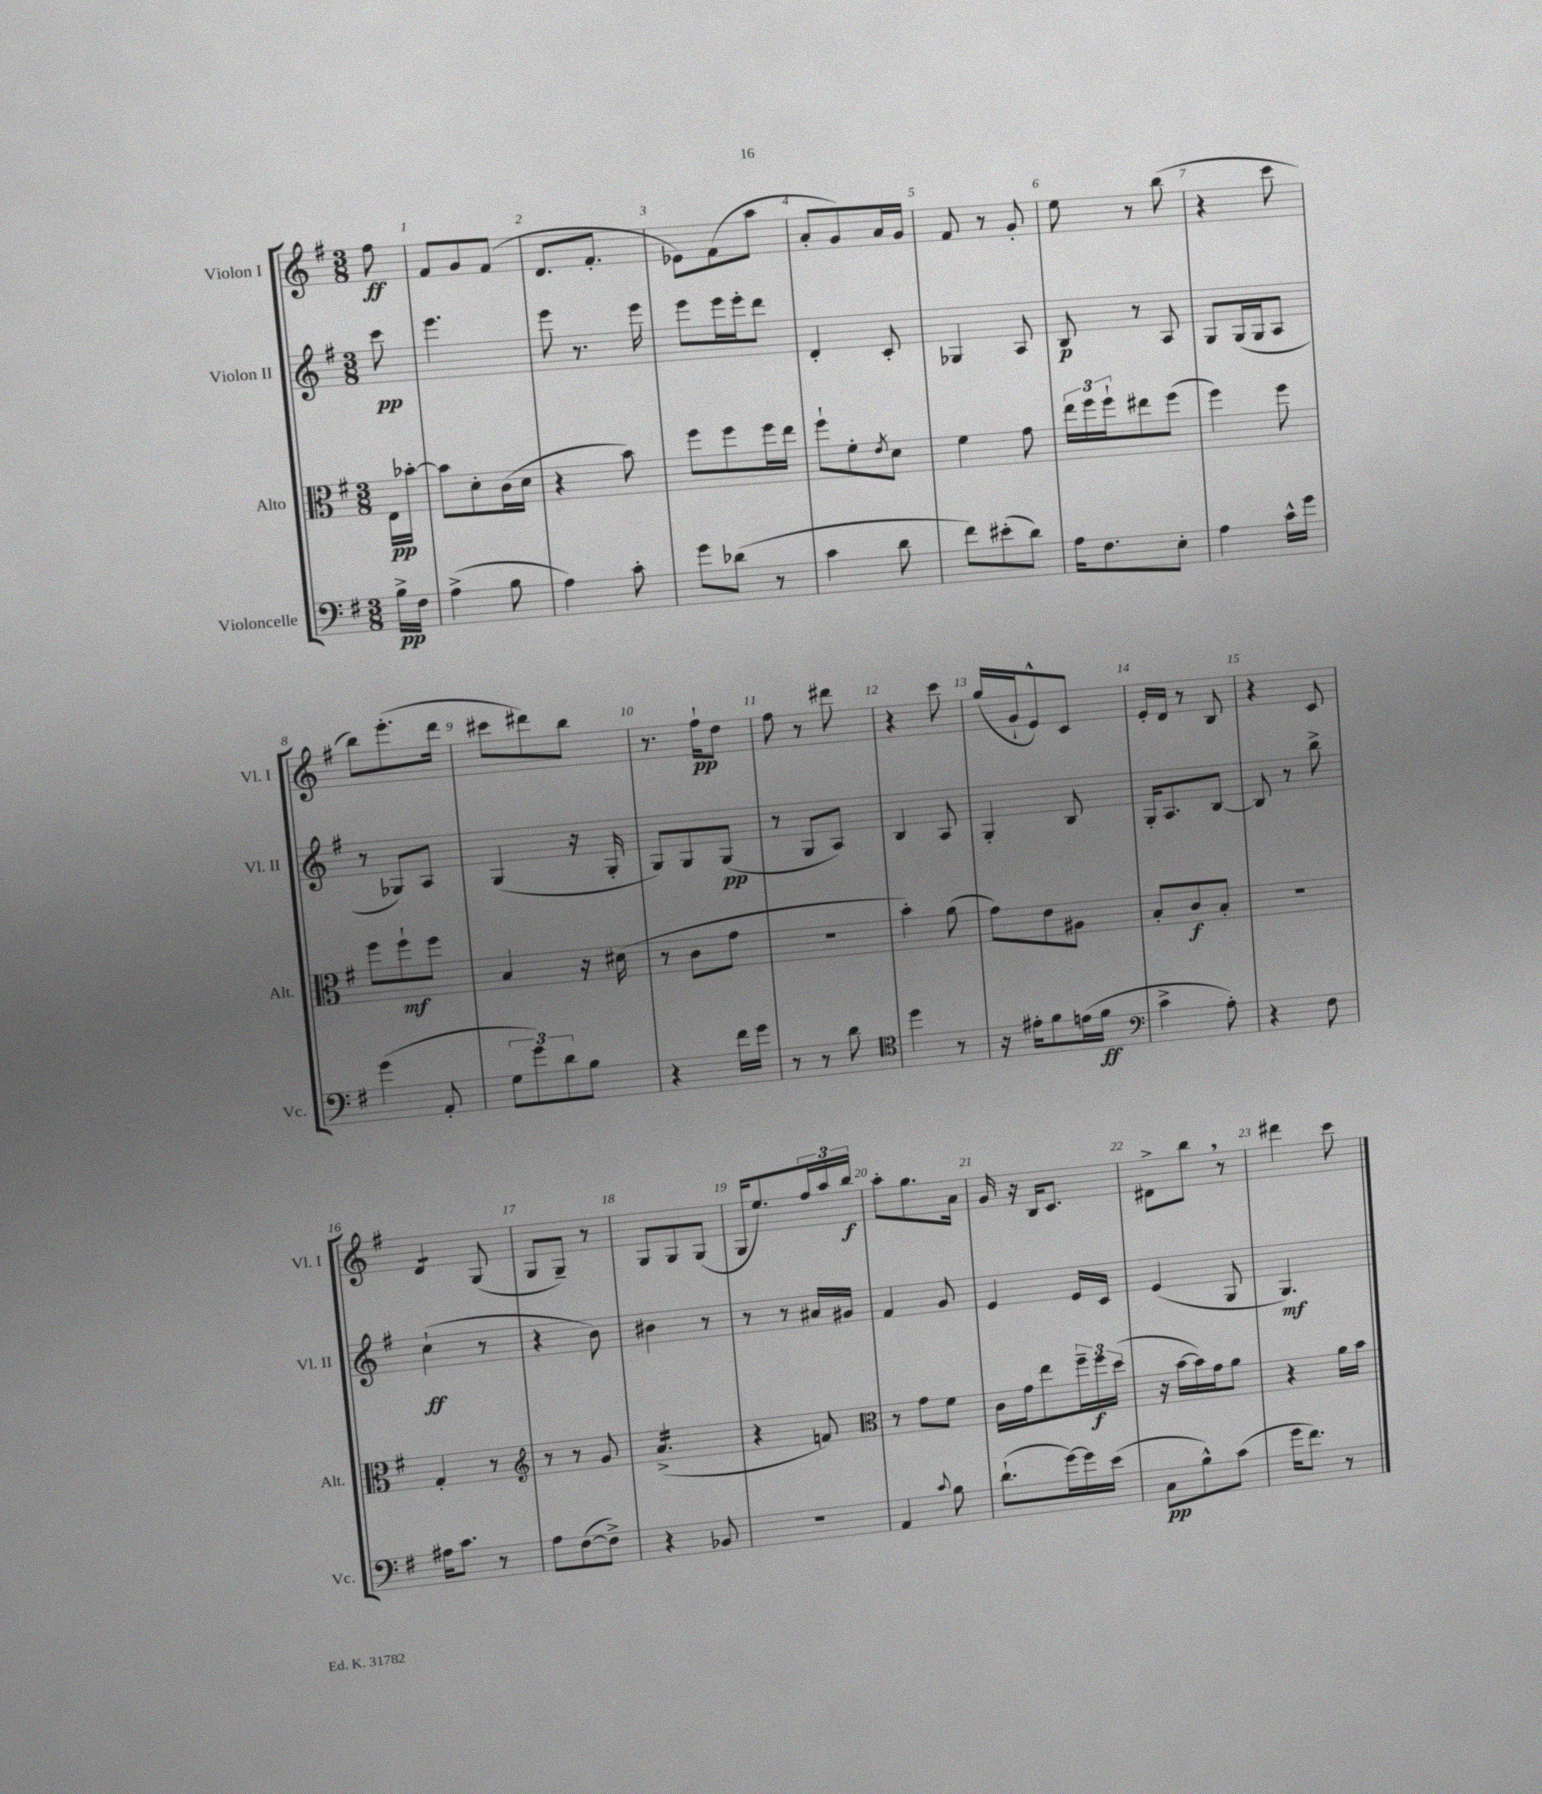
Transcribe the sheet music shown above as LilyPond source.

<<
\new StaffGroup <<
\new Staff = "s0" \with { instrumentName = "Violon I" shortInstrumentName = "Vl. I" } {
    \clef treble \key g \major \numericTimeSignature \time 3/8 \partial 8
    fis''8\ff |
    fis'8 g'8 fis'8( |
    d'8. fis'8.-. |
    ees'8) fis'8( a''8 |
    a'8-. g'8) a'16 g'16 |
    fis'8 r8 g'8-. |
    e''8 r8 b''8( |
    r4 c'''8 |
    b''8) e'''8.-.( d'''16 |
    cis'''8 dis'''8) b''8 |
    r8. fis''16-!\pp d''8 |
    fis''8 r8 dis'''8 |
    r4 c'''8 |
    g''16( g'16-! e'8-^) c'8 |
    e'16-. d'16 r8 b8 |
    r4 c'8 |
    d'4:8 g8( |
    g8 g8--) r8 |
    g8 g8 g8( |
    g16 e''8.) \tuplet 3/2 { fis''16 a''16 b''16\f } |
    a''8-. g''8. a'16 |
    g'16 r16 b16 c'8. |
    dis'8-> b''8 \breathe r8 |
    dis'''4 c'''8 \bar "|." |
}
\new Staff = "s1" \with { instrumentName = "Violon II" shortInstrumentName = "Vl. II" } {
    \clef treble \key g \major \numericTimeSignature \time 3/8 \partial 8
    c'''8\pp |
    e'''4. |
    e'''8 r8. e'''16 |
    e'''8 e'''16 e'''16-. d'''8 |
    d'4-. c'8-. |
    ges4 a8 |
    b8\p r8 a8 |
    g8 g16( g16 a8 |
    r8 ges8) a8 |
    g4( r16 g16-. |
    g8) g8 g8\pp( |
    r8 g8 a8) |
    b4 a8 |
    g4-. b8 |
    g16-. a8. b8~ |
    b8 r8 b''8-> |
    c''4-!\ff( r8 |
    r4 b'8) |
    bis'4 r8 |
    r8 r8 ais'16 gis'16 |
    fis'4 g'8 |
    e'4 e'16 c'16 |
    e'4( g8 |
    g4.\mf) \bar "|." |
}
\new Staff = "s2" \with { instrumentName = "Alto" shortInstrumentName = "Alt." } {
    \clef alto \key g \major \numericTimeSignature \time 3/8 \partial 8
    e16\pp bes'16~-. |
    bes'8 d'8-. c'16( d'16 |
    r4 b'8) |
    fis''8 fis''8 fis''16 e''16 |
    fis''8-! fis'8-. \acciaccatura { e'8 } d'8 |
    fis'4 g'8 |
    \tuplet 3/2 { e''16 fis''16 fis''16-! } eis''8 fis''8( |
    fis''4) fis''8 |
    fis''8 fis''8-!\mf fis''8 |
    b4 r16 dis'16( |
    r8 c'8 g'8 |
    R4. |
    b'4-.) a'8( |
    g'8) e'8 ais8 |
    b8-. c'8\f b8-. |
    r4. |
    g4-. r8 |
    \clef treble r8 r8 g'8 |
    a'4.:16->( |
    r4 f'8) |
    \clef alto r8 g'8 fis'8 |
    c'16 g'16 e''8 \tuplet 3/2 { fis''16-- fis''16\f d''16( } |
    r16 b'16~ b'16) g'16 a'8 |
    r4 a'16 b'16 \bar "|." |
}
\new Staff = "s3" \with { instrumentName = "Violoncelle" shortInstrumentName = "Vc." } {
    \clef bass \key g \major \numericTimeSignature \time 3/8 \partial 8
    b16->\pp fis16 |
    a4->( b8 |
    a4) c'8-. |
    g'8 des'8( r8 |
    c'4 d'8 |
    fis'8) eis'8-.( d'8) |
    a16 fis8. e8-. |
    a4 c'16-^ g'16 |
    g'4( a,8-. |
    \tuplet 3/2 { g8 g'8) d'8 } b8 |
    r4 fis'16 g'16 |
    r8 r8 d'8 |
    \clef tenor d''4 r8 |
    r16 eis'16-. fis'8 e'16( fis'16\ff |
    \clef bass c'4-> a8-.) |
    r4 fis8 |
    ais16 c'8. r8 |
    a8 fis8~( fis8->) |
    r4 bes,8 |
    R4. |
    a,4 \appoggiatura { c'8 } b8 |
    d'8.-!( g'16~) g'16 e'16( |
    c8\pp b8-^) c'8( |
    g'16 fis'8.) r8 \bar "|." |
}
>>
>>
\layout { \context { \Score \override BarNumber.break-visibility = ##(#f #t #t) barNumberVisibility = #all-bar-numbers-visible } }
